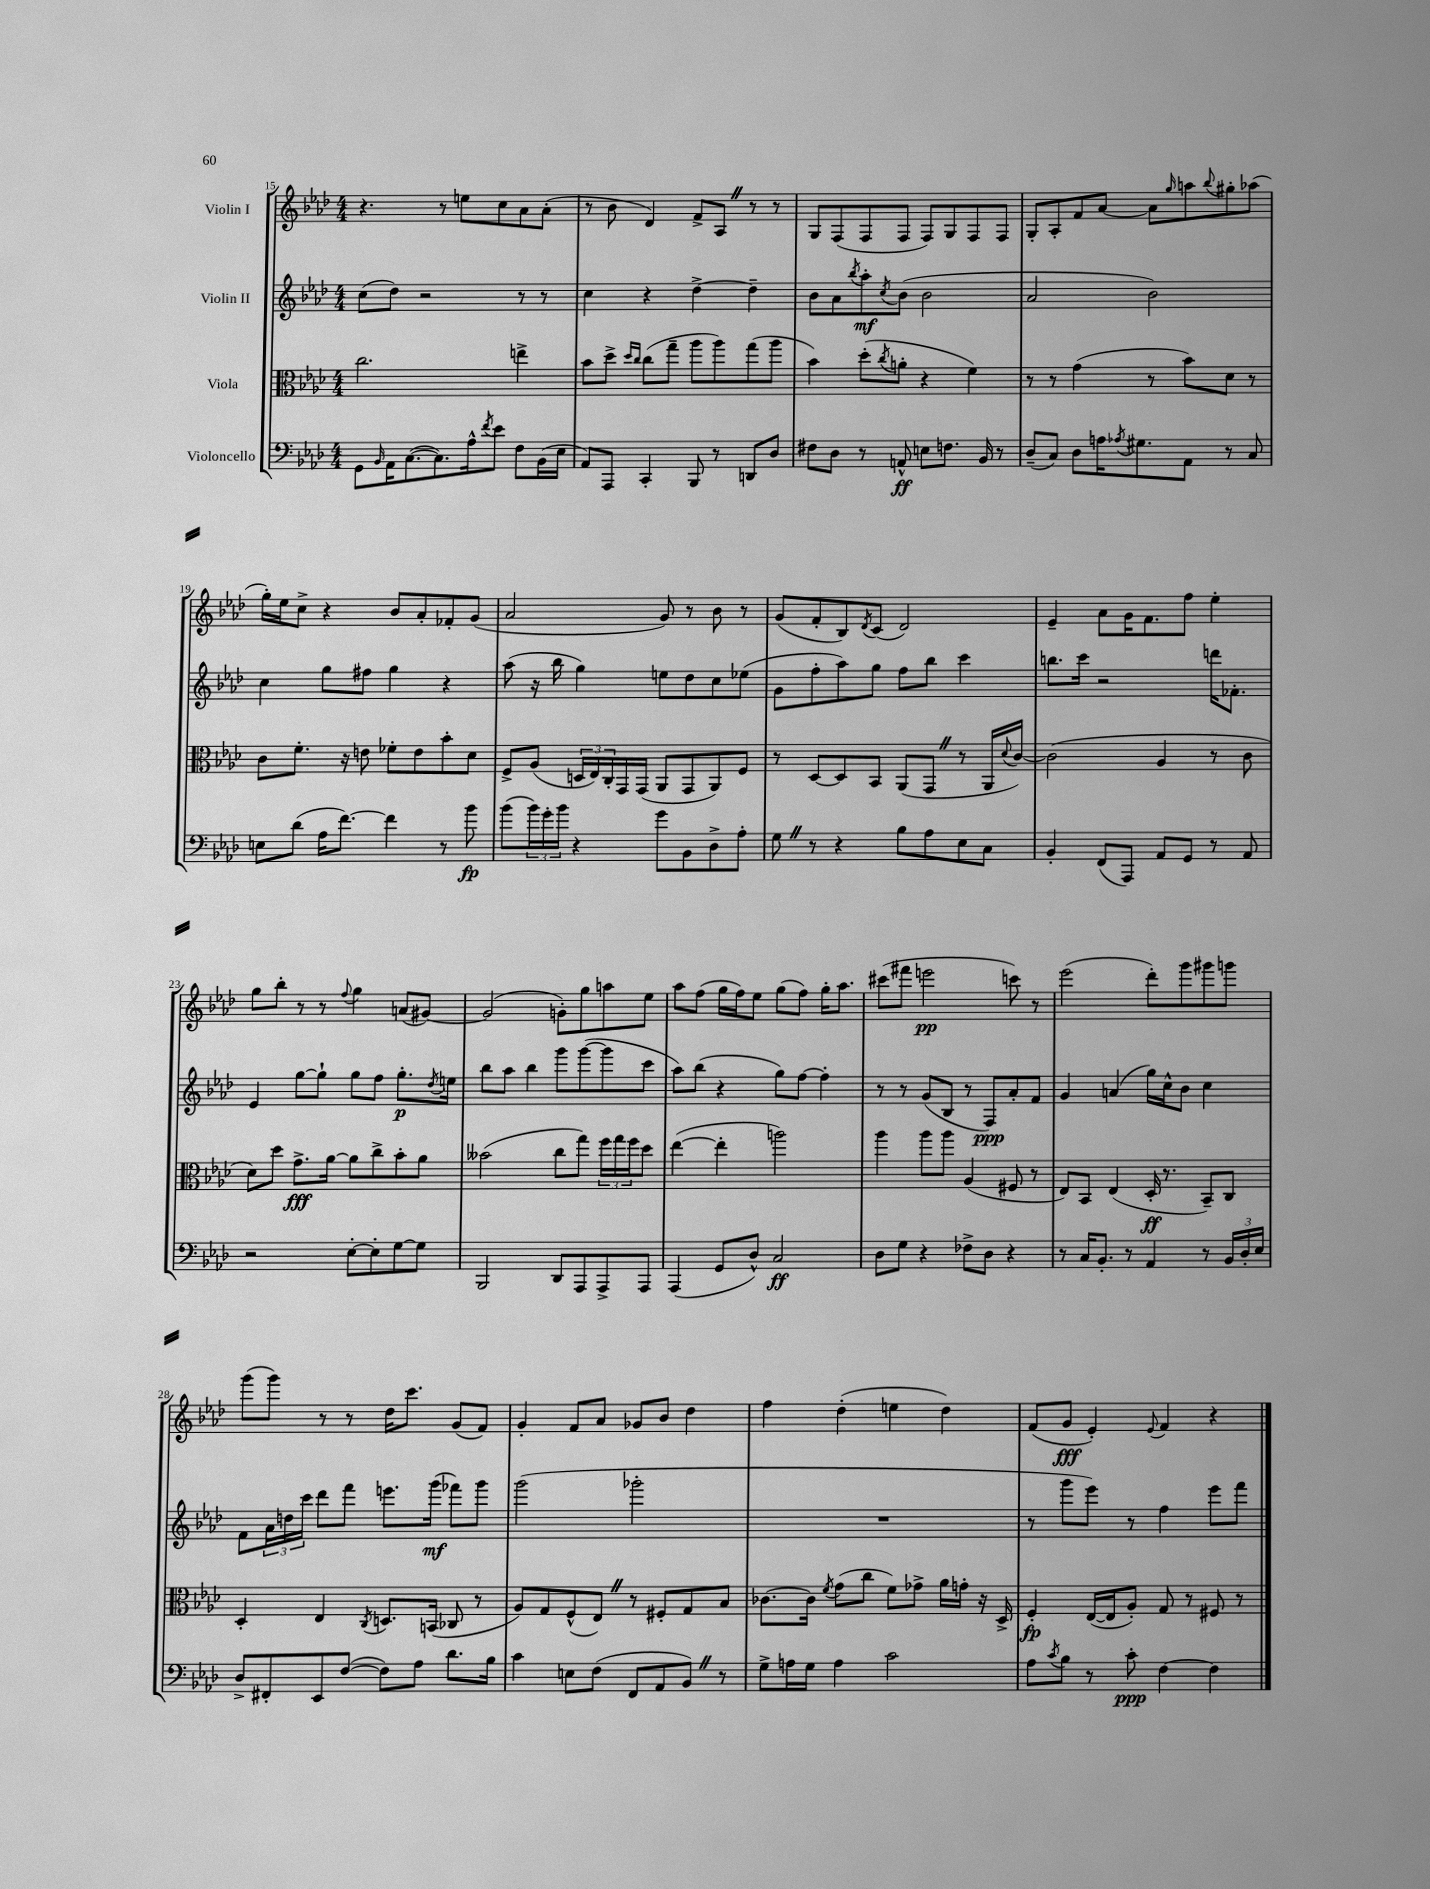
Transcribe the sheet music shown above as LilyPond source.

<<
\new StaffGroup <<
\new Staff = "s0" \with { instrumentName = "Violin I" } {
    \clef treble \key aes \major \numericTimeSignature \time 4/4
    r4. r8 e''8 c''8 aes'8 aes'8-.( |
    r8 bes'8 des'4) f'8-> aes8 \once \override BreathingSign.text = \markup { \musicglyph "scripts.caesura.straight" } \breathe r8 r8 |
    g8 f8( f8 f8 f8) g8 f8 f8 |
    g8-. aes8-. f'8 aes'8~ aes'8 \grace { g''16 } a''8 \appoggiatura { bes''8 } gis''8-. aes''8( |
    g''16-.) ees''16 c''8-> r4 bes'8 aes'8-. fes'8-. g'8( |
    aes'2 g'8) r8 bes'8 r8 |
    g'8( f'8-. bes8) \acciaccatura { des'8 } c'8( des'2) |
    ees'4-- aes'8 g'16 f'8. f''8 ees''4-. |
    g''8 bes''8-. r8 r8 \appoggiatura { f''8 } g''4 a'8( gis'8~) |
    gis'2( g'8-.) g''8 a''8 ees''8 |
    aes''8 f''8( g''16 f''16) ees''8 g''8( f''8) g''16-. aes''8. |
    cis'''8( fis'''8 e'''2\pp c'''8) r8 |
    ees'''2( des'''8-.) g'''8 gis'''8 g'''8 |
    g'''8( g'''8) r8 r8 des''16 c'''8. g'8( f'8) |
    g'4-. f'8 aes'8 ges'8 bes'8 des''4 |
    f''4 des''4-.( e''4 des''4) |
    f'8( g'8\fff ees'4-.) \appoggiatura { ees'8 } f'4 r4 \bar "|." |
}
\new Staff = "s1" \with { instrumentName = "Violin II" } {
    \clef treble \key aes \major \numericTimeSignature \time 4/4
    c''8( des''8) r2 r8 r8 |
    c''4 r4 des''4~-> des''4-- |
    bes'8 aes'8 \acciaccatura { bes''8 } aes''8-.\mf \acciaccatura { c''8 } bes'8( bes'2 |
    aes'2 bes'2) |
    c''4 g''8 fis''8 g''4 r4 |
    aes''8( r16 bes''16 g''4) e''8 des''8 c''8 ees''8( |
    g'8 f''8-. aes''8) g''8 f''8 bes''8 c'''4 |
    b''8. c'''16 r2 d'''16 fes'8.-. |
    ees'4 g''8~ g''8-! g''8 f''8 g''8.-.\p \acciaccatura { des''8 } e''16 |
    bes''8 aes''8 bes''4 g'''8 g'''8~( g'''8 c'''8 |
    aes''8) bes''8( r4 g''8) f''8~ f''4-. |
    r8 r8 g'8( bes8 r8 f8\ppp) aes'8-. f'8 |
    g'4 a'4( g''16) c''16-^ bes'8 c''4 |
    f'8 \tuplet 3/2 { aes'16 d''16 c'''16 } des'''8 f'''8 e'''8. g'''16\mf( fes'''8) g'''8 |
    g'''2( ges'''2-. |
    R1 |
    r8 g'''8 ees'''8) r8 f''4 ees'''8 f'''8 \bar "|." |
}
\new Staff = "s2" \with { instrumentName = "Viola" } {
    \clef alto \key aes \major \numericTimeSignature \time 4/4
    c''2. e''4-> |
    bes'8 des''8-> \grace { des''16 c''16 } c''8( g''8-- aes''8 aes''8) g''8( aes''8 |
    bes'4) des''8-.( \acciaccatura { c''8 } a'8-. r4 f'4) |
    r8 r8 g'4( r8 bes'8) des'8 r8 |
    c'8 f'8.-. r16 e'8 fes'8-. e'8 bes'8-. des'8 |
    f8-> aes8( \tuplet 3/2 { d16 ees16) c16-. } g,16 g,16( aes,8 g,8 aes,8) f8 |
    r8 des8~ des8 bes,8 aes,8( g,8 \once \override BreathingSign.text = \markup { \musicglyph "scripts.caesura.straight" } \breathe r8 aes,16 \appoggiatura { des'8 } c'16~) |
    c'2( aes4 r8 c'8 |
    des'8) des''8 g'8.->\fff aes'16~ aes'8 c''8-> bes'8-. aes'8 |
    beses'2( c''8 g''8) \tuplet 3/2 { f''16 g''16 f''16 } des''8 |
    ees''4~( ees''4-. a''2) |
    aes''4 aes''8 aes''8 aes4( fis8 r8 |
    ees8) bes,8 ees4( des16-.\ff r8. bes,8--) c8 |
    des4-. ees4 \acciaccatura { c8 } d8. b,16( ces8 r8 |
    aes8) g8 f8-^( ees8) \once \override BreathingSign.text = \markup { \musicglyph "scripts.caesura.straight" } \breathe r8 fis8-. g8 bes8 |
    ces'8.~ ces'16 \acciaccatura { f'8 } g'8( c''8 f'8) ges'8-> aes'16 g'16-. r16 des16-> |
    f4-.\fp ees16~( ees16 aes8-.) g8 r8 fis8 r8 \bar "|." |
}
\new Staff = "s3" \with { instrumentName = "Violoncello" } {
    \clef bass \key aes \major \numericTimeSignature \time 4/4
    g,8 \grace { bes,16 } aes,16 c8.~( c8.) aes16-^ \acciaccatura { f'8 } ees'8 f8 bes,16( ees16 |
    aes,8) aes,,8 c,4-. bes,,8 r8 d,8 des8 |
    fis8 des8 r8 a,8-^\ff e8 f8. bes,16 r8 |
    des8--( c8) des8 a16 \acciaccatura { aes8 } gis8. aes,8 r8 c8 |
    e8 des'8( aes16 f'8.~) f'4 r8 bes'8\fp |
    bes'8( \tuplet 3/2 { bes'16) g'16-. bes'16 } r4 g'8 bes,8 des8-> aes8-. |
    g8 \once \override BreathingSign.text = \markup { \musicglyph "scripts.caesura.straight" } \breathe r8 r4 bes8 aes8 ees8 c8 |
    bes,4-. f,8( aes,,8) aes,8 g,8 r8 aes,8 |
    r2 ees8~-. ees8-. g8~ g8 |
    bes,,2 des,8 aes,,8 aes,,8-> aes,,8 |
    aes,,4( g,8 des8-^) c2\ff |
    des8 g8 r4 fes8-> des8 r4 |
    r8 c16 bes,8.-. r8 aes,4 r8 \tuplet 3/2 { bes,16 des16-. ees16 } |
    des8-> fis,8-. ees,8 f8~( f8) aes8 des'8. bes16 |
    c'4 e8 f8( f,8 aes,8 bes,8) \once \override BreathingSign.text = \markup { \musicglyph "scripts.caesura.straight" } \breathe r8 |
    g8-> a16 g16 a4 c'2 |
    aes8 \acciaccatura { c'8 } bes8 r8 c'8-.\ppp f4~ f4 \bar "|." |
}
>>
>>
\layout { \context { \Score currentBarNumber = #15 } }
